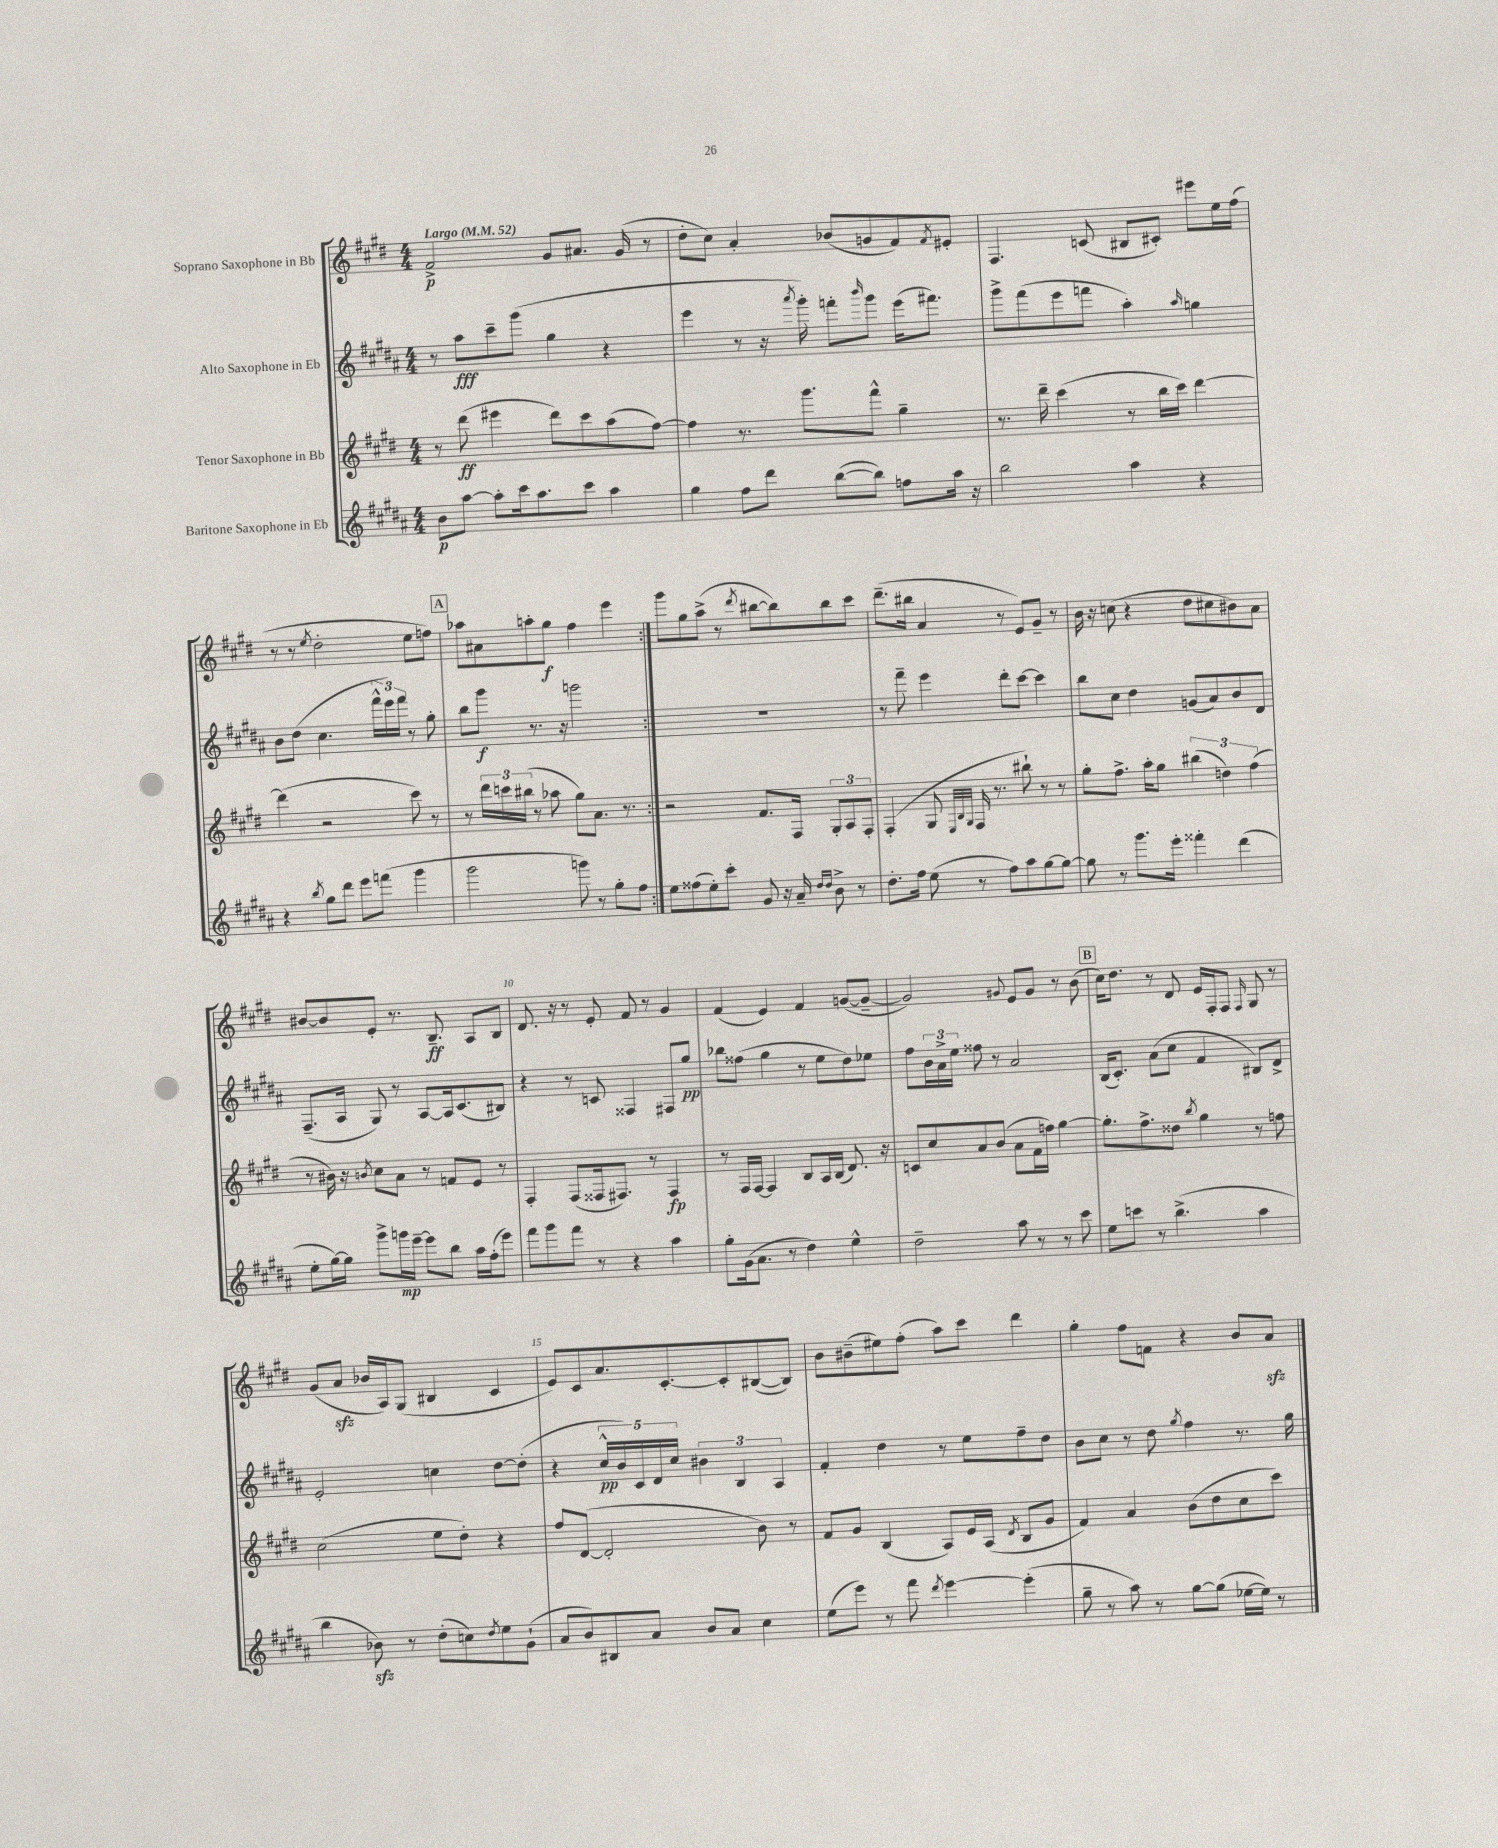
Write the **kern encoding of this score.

**kern	**kern	**kern	**kern
*staff4	*staff3	*staff2	*staff1
*clefG2	*clefG2	*clefG2	*clefG2
*k[f#c#g#d#a#]	*k[f#c#g#d#]	*k[f#c#g#d#a#]	*k[f#c#g#d#]
*M4/4	*M4/4	*M4/4	*M4/4
*MM52	*MM52	*MM52	*MM52
8b\L	8r	8r	2f#^/
[8aa#\J	(8ddd#\	8aa#\L	.
8aa#'\]L	4eee#\	8ccc#~\	.
16ccc#\k	.	(8ggg#\J	.
8.aa#\	.	.	.
.	8ddd#\L)	4gg#\	8g#/L
8ccc#\J	8ccc#\	.	8.a#/J
4aa#\	(8aa\	4r	.
.	.	.	(16g#/
.	[8ff#\J)	.	8r
=	=	=	=
4gg#\	4ff#\]	4eee\	8dd#'\L
.	.	.	8cc#\J)
8ff#\L	8.r	8r	4a'/
8ddd#\J	.	16r	.
.	.	8qaaa#/	.
.	8.ggg#\L	16ggg#'\)	.
([8bb\L	.	8fff'\L	(8b-/L
.	.	16qqbbb/	.
8bb\]J)	8fff#^^\J	8ggg#\J	8g/
8ff\L	4gg#~\	(16eee\LK	8f#/)
.	.	8.fff#\J)	.
.	.	.	8qf#/
16aa#\Jk	.	.	8e#'/J
16r	.	.	.
=	=	=	=
2bb\	8.r	8ggg#^\L	4.F#/
.	.	(8fff#\	.
.	16ddd#~\	.	.
.	(4ccc#\	8eee\	.
.	.	8fff\J	(8c/
4aa#\	8r	4aa#'\)	8B#/L
.	16bb\LL	.	8c#'/J)
.	16ccc#\JJ)	.	.
.	.	16qqaa#/	.
4r	[4ddd#\	4gg\	8eee#\L
.	.	.	16ee\L
.	.	.	(16ff#\JJ
=	=	=	=
4r	(4ddd#\]	8b\L	8r
.	.	(8dd#\J	8r
8qbb/	.	.	8qee/
8gg#\L	2r	4.cc#\	2dd#'\
8ddd#\J	.	.	.
8eee\L	.	.	.
(8fff\J	.	24fff#^^\LL	.
.	.	24eee\)	.
.	.	24fff#\JJ	.
4ggg#\	8ccc#\)	8r	8ee\L
.	8r	8gg#'\	8ff\J)
=	=	=	=
2ggg#\	8r	8bb\L	8aa-\L
.	24ddd#\LL	8ggg#\J	8a#\
.	24ccc\	.	.
.	(24bb#\JJ	.	.
.	8r	8.r	8aa'\
.	8aa-\	.	8gg#\J
.	.	16r	.
8ggg\)	8gg#\L)	2ggg\	4ff#\
8r	8.a\J	.	.
8gg#'\L	.	.	4eee\
.	8.r	.	.
8ff#\J	.	.	.
=:|!	=:|!	=:|!	=:|!
8ee\L	2r	1r	8ggg#\L
(8ff##\	.	.	8gg#\
8ee'\)	.	.	(8aa^\J
8ccc#'\J	.	.	8r
.	.	.	8qddd#/
8g#/	8.f#/L	.	[8bb#\L
16r	.	.	8bb#\])
16a#~/	16F#/Jk	.	.
16qqdd#/LL	.	.	.
16qqdd#/JJ	.	.	.
8b^\	12G#'/L	.	8bb#\
.	12A/	.	.
8r	.	.	8ccc#\J
.	12F#'/J	.	.
=	=	=	=
8.dd#'\L	(4F#'/	8r	(8.ddd#~\L
.	.	8fff#~\	.
16ff#\Jk	.	.	16bb#\Jk
(8ee\	8G#/	4eee\	4a/
.	32qqE/LLL	.	.
.	32qqB/	.	.
.	32qqG#/JJJ	.	.
8r	16F#/	.	.
.	8.r	.	.
8ff#\L)	.	8ddd#'\L	8r
8aa#\	8bb#`\)	[8ccc#\J	8e/L)
[8gg#\	8r	4ccc#\]	8g#~/J
8gg#\_J	8r	.	8r
=	=	=	=
8gg#\]	8gg#'\L	8bb\L	16b\
.	.	.	16r
8r	8.ff#^\J	8cc#\J	(8cc\
8.ggg#\L	.	4dd#\	4r
.	16aa'\LK	.	.
.	8gg#\J	.	.
16eee'\Jk	.	.	.
4fff##'\	(6bb#\	(8g/L	8dd#\L
.	.	8a#/)	8cc#\
.	6dd\)	.	.
(4ddd#\	.	8b/	8b#\)
.	(6ff#\	.	.
.	.	8d#/J	8a\J
=	=	=	=
8ee'\L	8r	(8.F#~/L	[8b#/L
[16gg#\L)	16b#\)	.	8b#/]
16gg#\]JJ	16r	16A#/Jk	.
.	8qb/	.	.
8ggg#^\L	8cc#\L	8G#/)	8e'/J
16ggg\L	8a\J	8r	8.r
[16eee~\JJ	.	.	.
8eee\]L	8r	[8A#/L	.
.	.	.	8.B~/
8bb\J	8f/L	16A#/]k	.
.	.	(8.c#/	.
16aa#\LL	8e/J	.	8A/L
(16ff#'\J	.	.	.
8eee\J)	8r	8B#/J)	8B/J
=	=	=	=
8fff#\L	4F#'/	4r	8.d#/
8ggg#\	.	.	.
.	.	.	16r
8fff#\J	(8F#/L	8r	8r
8r	16F##/k	8c/	8e'/
.	8.F#/J)	.	.
4r	.	4F##/	8f#/
.	8r	.	8r
4aa#\	4F#/	8F#/L	4g#/
.	.	8gg#/J	.
=	=	=	=
8gg#'\L	8r	8bb-\L	(4f#/
(16g#\k	16F#/LL	(8ff##\J	.
8.a#\J	[16F#/JJ	.	.
.	4F#/]	4gg#\	4e/)
8r	.	.	.
4dd#\)	8B/L	8r	4f#/
.	16A/L	8ee\L	.
.	(16B/JJ	.	.
4ee^^\	8.d#/)	8dd#\)	([8g/L
.	.	8ee-\J	8g~/_J
.	16r	.	.
=	=	=	=
2dd#~\	8c/L	8ff#\L	2g/])
.	8cc#/	24b\L	.
.	.	24a#^\	.
.	.	24ee\JJ	.
.	8a/	8ff##\	.
.	(8b/J	8r	.
.	.	.	8qqg#/
8aa#\	8a\L	2a#/	8e/L
8r	16f#\L	.	8g#/J
.	16ff\JJ)	.	.
8r	[4gg#\	.	8r
8ccc#\	.	.	(8b\
=	=	=	=
8ee\L	8.gg#'\]L	(16B/LK	16cc#\LK)
.	.	8.c#'/J)	8.dd#\J
8ccc\J	.	.	.
.	8.ff#^\	.	.
8r	.	(8a#\L	8r
(4.bb^\	8dd##\J	8cc#\J	8d#/
.	8qbb/	.	.
.	4gg#\	4f#/	16e/LL
.	.	.	16F#'/J
.	.	.	8F#/J
.	.	.	16qqF#/
4aa#\	8r	8B#/L)	8G#/
.	8ff\	8d#^/J	8r
=	=	=	=
4bb\	(2cc#\	2e'/	(8g#/L
.	.	.	8a/J
8b-\)	.	.	16b-/LL
.	.	.	16A/J)
8r	.	.	(8G#/J
(8dd#'\L	8ee\L	4cc\	4B#/
8cc\)	8dd#'\J)	.	.
8qdd#/	.	.	.
8ee\	4r	[8dd#\L	4c#/
(8g#`\J	.	(8dd#'\]J	.
=	=	=	=
8a#/L	8ff#/L	4r	8e/L)
8b/)	([8d#/J	.	8c#/
8B#/	2d#'/]	20cc#^^/LL	8.a/
.	.	20b/)	.
.	.	20c#/	.
8a#/J	.	.	.
.	.	20d#/	.
.	.	.	[8.c#'/
.	.	20cc#/JJ	.
8b/L	.	6b#\	.
8a#/J	.	.	8c#'/]
.	.	6B/	.
4cc#\	8b\)	.	([8B#/
.	.	6A#/	.
.	8r	.	8B#/]J)
=	=	=	=
(8ee\L	8f#/L	4f#'/	8b\L
8eee\J)	8g#/J	.	(8b#~\
8r	(4B/	4dd#\	8ee#\)
8fff#\	.	.	(8ff#'\J
8qddd#/	.	.	.
[4eee\	8A/L)	8r	8aa\L)
.	16e/L	8ee\L	8ccc#\J
.	(16A/JJ	.	.
.	8qd#/	.	.
(4eee'\]	8B/L	8ff#~\	4ddd#\
.	8g#/J	8dd#\J	.
=	=	=	=
8gg#~\	4f#/)	8b\L	4gg#'\
8r	.	8cc#\J	.
8aa#\)	4a/	8r	8ff#\L
8r	.	8dd#\	8f\J
.	.	8qgg#/	.
[8gg#\L	(8b\L	4ff#\	4r
(8gg#\]J	8dd#\	.	.
[16ee-\LL	8cc#\	8.r	8b/L
16ee-\]JJ)	.	.	.
8r	8ccc#\J)	.	8a/J
.	.	16gg#\	.
==	==	==	==
*-	*-	*-	*-
